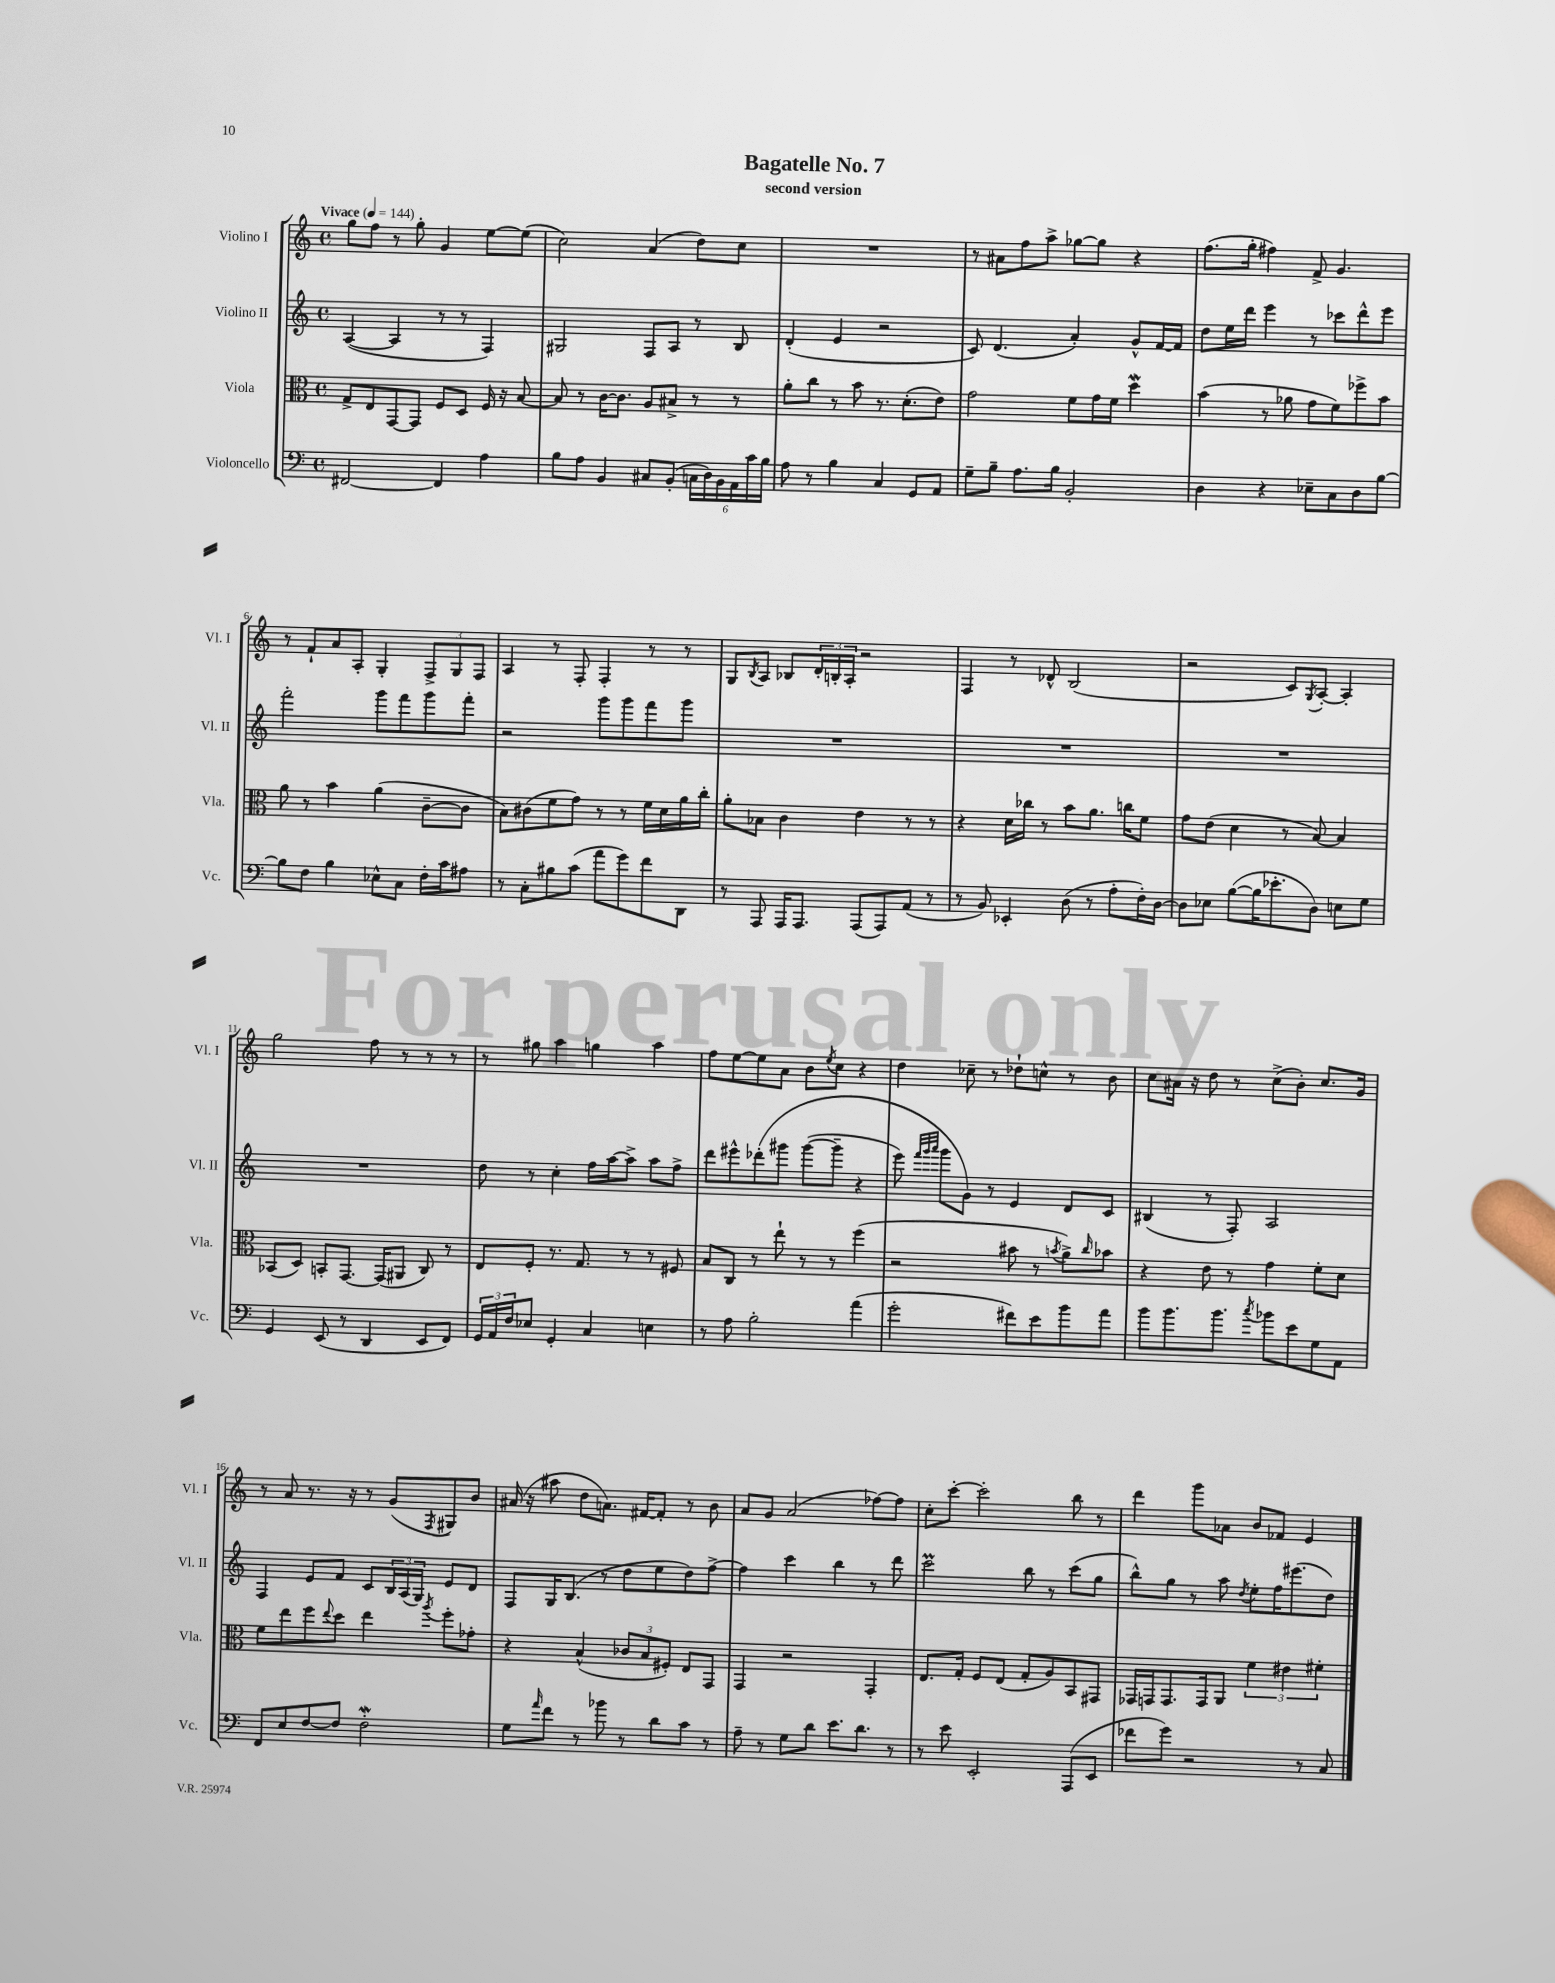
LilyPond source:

\header { title = "Bagatelle No. 7" subtitle = "second version" }
<<
\new StaffGroup <<
\new Staff = "s0" \with { instrumentName = "Violino I" shortInstrumentName = "Vl. I" } {
    \clef treble \key c \major \defaultTimeSignature \time 4/4 \tempo "Vivace" 4 = 144
    g''8 f''8 r8 g''8-. g'4 e''8~ e''8( |
    c''2) a'4( d''8) c''8 |
    R1 |
    r8 ais'8 f''8 a''8-> ges''8~ ges''8 r4 |
    f''8.( g''16-. fis''4) f'8-> g'4. |
    r8 f'8-! a'8 a8-. g4-. \tuplet 3/2 { f8-> g8 f8 } |
    a4 r8 f8-. f4-. r8 r8 |
    g8 \acciaccatura { b8 } a8 bes8 \tuplet 3/2 { d'16-. b16-. a16-. } r2 |
    f4 r8 des'8-^ b2( |
    r2 c'8) \acciaccatura { g8 } a8~-. a4-. |
    g''2 f''8 r8 r8 r8 |
    r8 gis''8 a''4 g''4 a''4 |
    f''8 e''8~ e''8 a'8 b'8 \acciaccatura { e''8 } c''8 r4 |
    d''4 ces''8-- r8 des''8-! c''8-^ r8 b'8 |
    c''8 ais'16 r16 d''8 r8 c''8->( b'8-.) c''8. g'16 |
    r8 a'8 r8. r16 r8 g'8( \acciaccatura { f8 } gis8) b'8 |
    ais'16( r16 ais''8 d''8 a'8.) fis'16~ fis'8-. r8 b'8 |
    a'8 g'8 a'2( fes''8~) fes''8 |
    c''8-. c'''8~-. c'''2-. b''8 r8 |
    d'''4 g'''8 aes'8 b'8 fes'8 e'4 \bar "|." |
}
\new Staff = "s1" \with { instrumentName = "Violino II" shortInstrumentName = "Vl. II" } {
    \clef treble \key c \major \defaultTimeSignature \time 4/4
    a4~( a4 r8 r8 f4) |
    gis2 f8 a8 r8 b8 |
    d'4-.( e'4 r2 |
    c'8) d'4.( a'4-.) g'8-^ f'16~ f'16 |
    d''8 e''16 d'''16 e'''4 r8 ces'''8 d'''8-^ e'''8 |
    f'''2-. g'''8 f'''8 g'''8 f'''8-. |
    r2 g'''8 g'''8 f'''8 g'''8 |
    R1 |
    R1 |
    R1 |
    R1 |
    d''8 r8 c''4-. f''16 a''16~ a''8-> a''8 f''8-> |
    d'''8 eis'''8-^ des'''8-.\( gis'''8 gis'''8~( gis'''8-- r4 |
    e'''8) \grace { f'''32 g'''32 a'''32 } g'''8 g'8\) r8 e'4 d'8 c'8 |
    bis4( r8 f8-.) a2 |
    f4 e'8 f'8 c'8 \tuplet 3/2 { b16 a16( g16) } e'8 d'8 |
    f8 g16 b8.( r8 d''8 e''8 d''8) f''8~-> |
    f''4 c'''4 b''4 r8 d'''8 |
    c'''2\prall b''8 r8 c'''8( g''8 |
    b''8-^) g''8 r8 a''8 \acciaccatura { d''8 } e''8-. f''16 eis'''8.( d''8) \bar "|." |
}
\new Staff = "s2" \with { instrumentName = "Viola" shortInstrumentName = "Vla." } {
    \clef alto \key c \major \defaultTimeSignature \time 4/4
    g8-> e8 g,8~ g,8 f8 d8 f16 r16 b8~ |
    b8 r8 c'16~ c'8. a8 bis8-> r8 r8 |
    a'8-. c''8 r8 b'8 r8. d'8.-.( e'8) |
    g'2 f'8 g'16 f'16 d''4\mordent |
    b'4( r8 aes'8 g'8 f'8) fes''8-> b'8 |
    a'8 r8 b'4 a'4( c'8~-- c'8 |
    b8) cis'8( f'8 g'8) r8 r8 f'16 d'16 a'16 c''16-. |
    a'8-. bes8 c'4 e'4 r8 r8 |
    r4 d'16 ces''16 r8 b'8 a'8. c''16 f'8 |
    g'8 e'8( d'4 r8 b8~) b4 |
    bes,8( d8) b,8-. g,8.~ g,16( ais,8 c8) r8 |
    e8 f8-. r8. g8. r8 r8 fis8 |
    b8 c8 r8 e''8-! r8 r8 f''4( |
    r2 bis'8 r8 \acciaccatura { b'8 } a'8->) \grace { c''16 } bes'8 |
    r4 e'8 r8 g'4 f'8-. d'8 |
    f'8 e''8 f''8 \appoggiatura { e''8 } d''8 e''4 \acciaccatura { a''8 } f''8-. ges'8-. |
    r4 b4-^( \tuplet 3/2 { ces'8 b8 fis8-.) } e8 g,8 |
    g,4 r2 g,4-. |
    e8. g16-. f8 e8( g8-. a8) b,8 gis,8 |
    ges,16 g,16 g,8. g,16 a,8 \tuplet 3/2 { f'4 eis'4 fis'4-. } \bar "|." |
}
\new Staff = "s3" \with { instrumentName = "Violoncello" shortInstrumentName = "Vc." } {
    \clef bass \key c \major \defaultTimeSignature \time 4/4
    fis,2~ fis,4 a4 |
    b8 a8 b,4 cis8 b,8-.( \tuplet 6/4 { c16 d16) b,16 a,16 c'16 b16 } |
    a8 r8 b4 c4 g,8 a,8 |
    g8-- b8-- a8. b16 b,2-. |
    d4 r4 ees8-- c8 d8 b8~ |
    b8 f8 b4 ees8-^ c8 f16-. c'16 ais8 |
    r8 c8-. bis8 c'8( a'8 g'8) f'8 d,8 |
    r8 a,,8 a,,16 a,,8. a,,8( a,,8) a,8( r8 |
    r8 b,8) ees,4-. d8( r8 a8-. f16-.) d16~ |
    d8 ees8 b8~( b16 ees'8.-. d8) e8 g8 |
    g,4 e,8( r8 d,4 e,8 f,8) |
    \tuplet 3/2 { g,16 a,16 f16 } ees8 g,4-. c4 e4 |
    r8 a8 b2-. a'4( |
    g'2-. fis'8) e'8 b'8 a'8 |
    b'8 b'8. b'8. \acciaccatura { c''8 } bes'8 e'8 g8 a,8 |
    f,8 e8 f8~ f8 f2-.\mordent |
    g8 \grace { a'16 } f'8 r8 bes'8 r8 d'8 c'8 r8 |
    a8-- r8 g8 d'8 e'8. d'8. r8 |
    r8 e'8 e,2-. a,,8( e,8 |
    fes'8 g'8) r2 r8 c8 \bar "|." |
}
>>
>>
